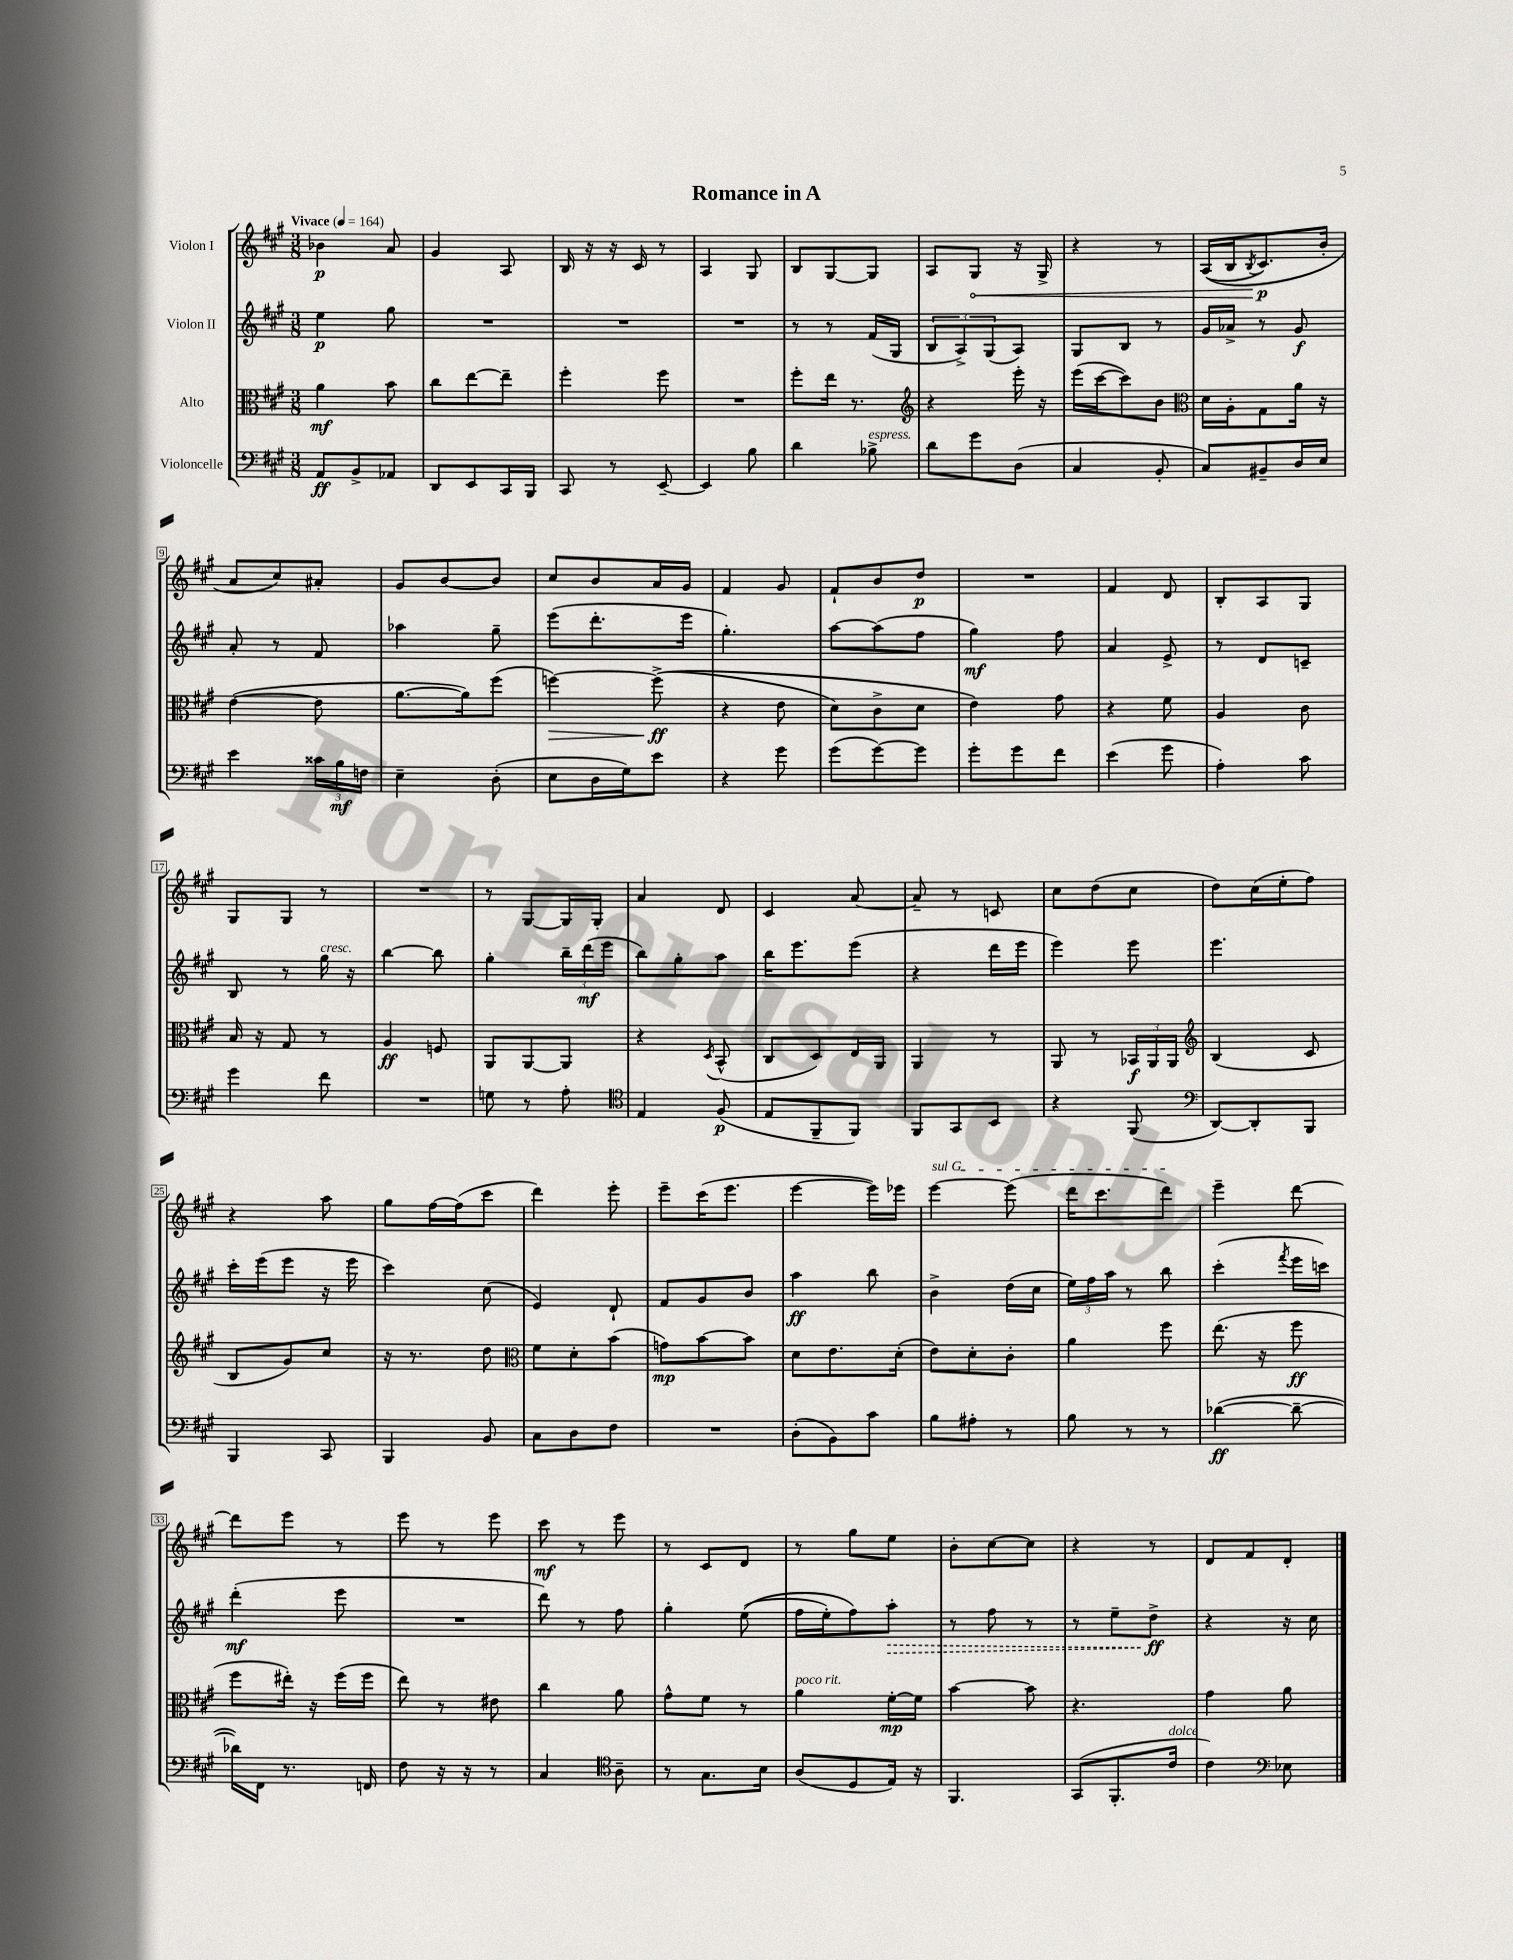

**kern	**kern	**kern	**kern
*staff4	*staff3	*staff2	*staff1
*clefF4	*clefC3	*clefG2	*clefG2
*k[f#c#g#]	*k[f#c#g#]	*k[f#c#g#]	*k[f#c#g#]
*M3/8	*M3/8	*M3/8	*M3/8
*MM164	*MM164	*MM164	*MM164
8AA	4a	4ee	4b-
8BB^	.	.	.
8AA-	8b	8gg#	8a
=	=	=	=
8DD	8cc#	4.r	4g#
8EE	[8ee	.	.
16CC#	8ee~]	.	8A
16BBB	.	.	.
=	=	=	=
8CC#	4ff#'	4.r	16B
.	.	.	16r
8r	.	.	16r
.	.	.	16c#
[8EE~	8ff#	.	8r
=	=	=	=
4EE]	4.r	4.r	4A
8B	.	.	8G#
=	=	=	=
4d	8ff#'	8r	8B
.	16ee	8r	[8G#
.	8.r	.	.
8B-^	.	(16f#	8G#]
.	.	16G#	.
=	=	=	=
*	*clefG2	*	*
8d	4r	12B	8A
.	.	12A^)	.
8g#	.	.	8G#
.	.	(12G#	.
(8D	16eee'	8A)	16r
.	16r	.	16G#^
=	=	=	=
4C#	(16eee	8G#	4r
.	[16ccc#	.	.
.	8ccc#])	8B	.
8BB'	8b	8r	8r
=	=	=	=
*	*clefC3	*	*
8C#)	16d	16g#	&((16A
.	16A'	16a-^	16B
.	.	.	8qB
8BB#~	8G#	8r	8.c#)
16D	16a	8g#	.
16E	16r	.	16b'
=	=	=	=
4e	([4e	8a'	8a
.	.	8r	8cc#&)
24c##	8e]	8f#	8a#'
24B	.	.	.
24F	.	.	.
=	=	=	=
4E~	[8.a	4aa-	8g#
.	.	.	[8b
.	16a])	.	.
(8D'	(8ff#	8gg#~	8b]
=	=	=	=
8E	[4ff)	(8eee	8cc#
16D	.	8.ddd'	8b
16G#)	.	.	.
8e	&((8ff^]	.	16a
.	.	16eee	16g#
=	=	=	=
4r	4r	4.gg#')	4f#
8g#	8e	.	8g#
=	=	=	=
(8g#	8d)	[8aa	8f#`
[8g#)	8c#^	(8aa]	8b
8g#]	8d	8ff#	8dd
=	=	=	=
8g#'	4e&)	4gg#)	4.r
8g#	.	.	.
8f#	8g#	8ff#	.
=	=	=	=
(4e	4r	4a	4f#
8g#	8f#	8e^	8d
=	=	=	=
4A')	4A	8r	8B'
.	.	8d	8A
8c#	8c#	8c~	8G#
=	=	=	=
4g#	16B	8B	8G#
.	16r	.	.
.	8G#	8r	8G#
8f#	8r	16gg#	8r
.	.	16r	.
=	=	=	=
4.r	4A	[4bb	4.r
.	8F	8bb]	.
=	=	=	=
8G	8AA	4gg#'	8r
8r	[8AA	.	[8G#
8A'	8AA]	24bb~	16G#]
.	.	(24ddd	.
.	.	.	16G#'
.	.	24eee	.
=	=	=	=
*clefC4	*	*	*
4E	4r	8bb)	4a
.	.	8gg#'	.
.	8qD	.	.
(8F#	(8BB^^	8aa	8d
=	=	=	=
8E	8C#	16bb	4c#
.	.	8.eee	.
8FF#~	8D)	.	.
8FF#)	16E	(8eee	[8a
.	16AA	.	.
=	=	=	=
8FF#	4AA	4r	8a~]
8GG#	.	.	8r
8BB	8r	16ddd	8c
.	.	16eee	.
=	=	=	=
4r	8AA	4eee)	8cc#
.	8r	.	(8dd
(8FF#	24BB-	8eee	8cc#
.	24AA	.	.
.	24AA	.	.
=	=	=	=
*clefF4	*clefG2	*	*
[8DD)	(4B	4.eee	8dd)
8DD']	.	.	(16cc#
.	.	.	16ee'
8BBB	8c#	.	8ff#)
=	=	=	=
4BBB	8B	16ccc#'	4r
.	.	(16eee	.
.	8g#)	8eee	.
8CC#	8cc#	16r	8aa
.	.	16eee	.
=	=	=	=
4BBB	16r	4ccc#)	8gg#
.	8.r	.	.
.	.	.	[16ff#
.	.	.	(16ff#]
8BB	8dd	(8cc#	8ccc#
=	=	=	=
*	*clefC3	*	*
8C#	8f#	4e)	4ddd)
8D	8d'	.	.
8F#	(8b	8d`	8eee'
=	=	=	=
4.r	8g)	8f#	8eee~
.	[8b	8g#	(16ccc#
.	.	.	8.eee
.	8b]	8b	.
=	=	=	=
(8D'	8d	4aa	[4eee
8BB)	8.e	.	.
8c#	.	8bb	16eee])
.	(16d'	.	16eee-
=	=	=	=
8B	8e)	4b^	[4eee
8A#'	8d'	.	.
8r	8c#'	(16dd	(8eee]
.	.	16cc#	.
=	=	=	=
8B	4a	24ee)	16ddd
.	.	24ff#	.
.	.	.	8.ccc#
.	.	24aa	.
8r	.	8r	.
8r	8ff#	8bb	8ddd)
=	=	=	=
([4d-	(8.ee	(4ccc#'	4eee~
.	16r	.	.
.	.	8qfff#	.
8d-~_	8ff#	16eee	[8ddd
.	.	16ccc)	.
=	=	=	=
16d-])	8ff#	(4ddd'	8ddd]
16FF#	.	.	.
8.r	16ee#')	.	8eee
.	16r	.	.
.	(16ff#	8eee	8r
16FF	16ff#	.	.
=	=	=	=
8F#	8ee)	4.r	8eee
16r	8r	.	8r
16r	.	.	.
8r	8e#	.	8eee
=	=	=	=
4C#	4cc#	8ddd)	8ccc#
.	.	8r	8r
*clefC4	*	*	*
8A~	8a	8ff#	8eee
=	=	=	=
8r	8g#^^	4gg#'	8r
8.G#	8f#	.	8c#
.	8r	&((8ee	8d
16B	.	.	.
=	=	=	=
(8A	4a	16ff#	8r
.	.	16ee')	.
8D	.	8ff#&)	8gg#
16E)	[16f#'	8aa'	8ee
16r	16f#]	.	.
=	=	=	=
4.FF#	[4b	8r	8b'
.	.	8ff#	[8cc#
.	8b]	8r	8cc#]
=	=	=	=
(8GG#	4.r	8r	4r
8.FF#'	.	8ee~	.
.	.	8dd^	8r
16c#	.	.	.
=	=	=	=
4c#)	4g#	4r	8d
.	.	.	8f#
*clefF4	*	*	*
8E-	8a	16r	8d'
.	.	16cc#	.
==	==	==	==
*-	*-	*-	*-
